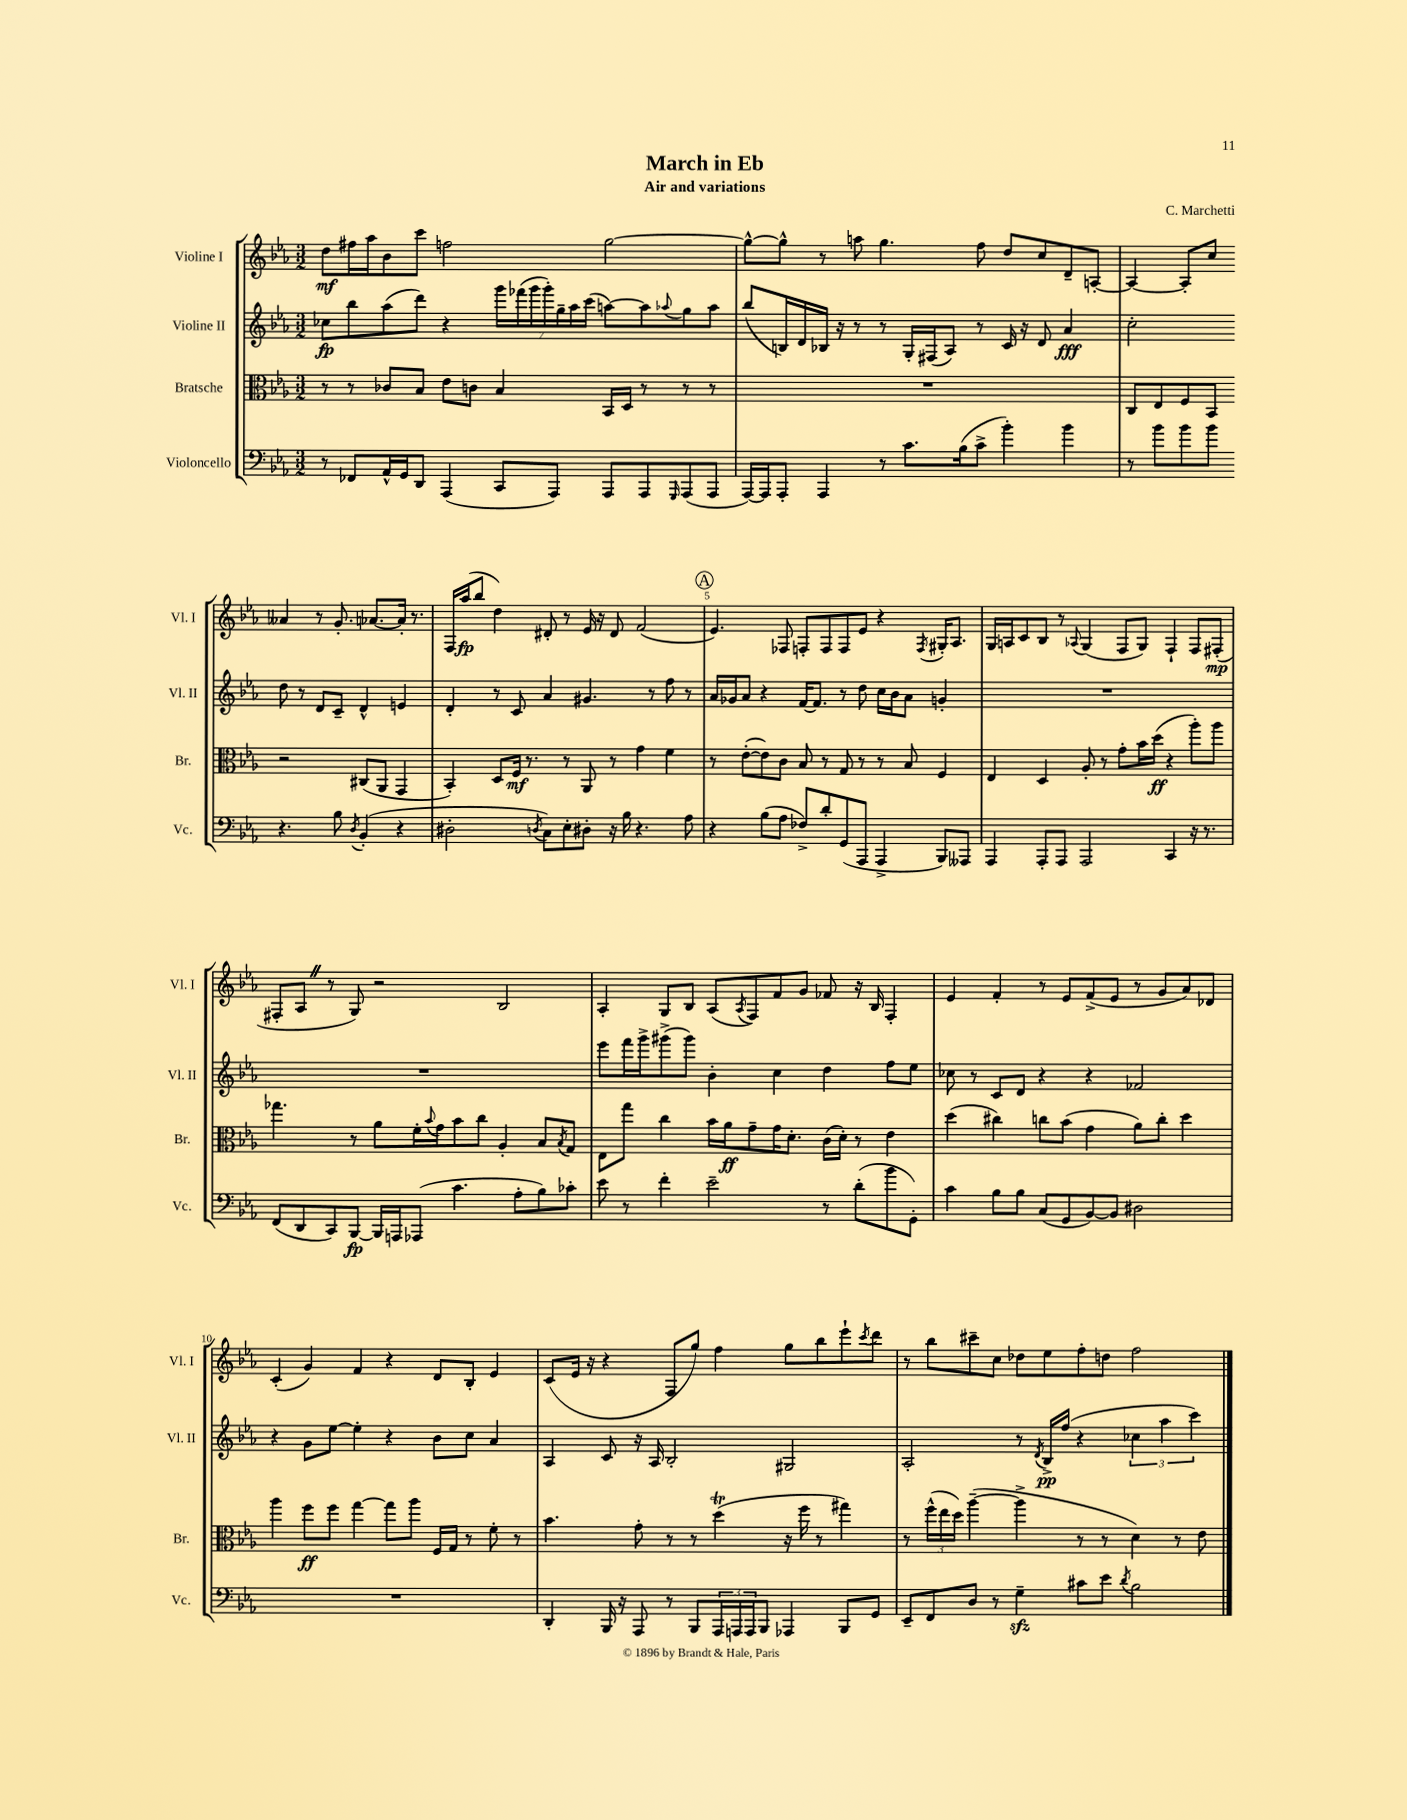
\header { title = "March in Eb" composer = "C. Marchetti" subtitle = "Air and variations" }
<<
\new StaffGroup <<
\new Staff = "s0" \with { instrumentName = "Violine I" shortInstrumentName = "Vl. I" } {
    \clef treble \key ees \major \numericTimeSignature \time 3/2
    d''8\mf fis''16 aes''16 bes'8 c'''8 f''2 g''2~ |
    g''8~-^ g''8-^ r8 a''8 g''4. f''8 d''8 c''8 d'8-- a8~-. |
    a4~ a8-. c''8 aeses'4 r8 g'8.-. aes'8.~ aes'16-. r8. |
    f16 aes''16\fp( bes''8 d''4) dis'8-. r8 ees'16 r16 dis'8 f'2( |
    \mark \markup { \circle "A" } ees'4.) fes8 f8-. f8 f8 ees'8 r4 \acciaccatura { f8 } gis16-. aes8. |
    g16 a16 c'8 bes8 r8 \appoggiatura { aes8 } g4( f8 g8) f4-! f8 fis8-.\mp( |
    fis8-. aes8 \once \override BreathingSign.text = \markup { \musicglyph "scripts.caesura.straight" } \breathe r8 g8) r2 bes2 |
    aes4-. g8 bes8 aes8( \acciaccatura { aes8 } f8) f'8 g'8 fes'8 r16 bes16 f4-. |
    ees'4 f'4-. r8 ees'8 f'8->( ees'8 r8 g'8 aes'8) des'8 |
    c'4-.( g'4) f'4 r4 d'8 bes8-. ees'4 |
    c'8( ees'16 r16 r4 f8 g''8) f''4 g''8 bes''8 ees'''8-! \acciaccatura { c'''8 } d'''8 |
    r8 bes''8 cis'''8-- c''8 des''8 ees''8 f''8-. d''8 f''2 \bar "|." |
}
\new Staff = "s1" \with { instrumentName = "Violine II" shortInstrumentName = "Vl. II" } {
    \clef treble \key ees \major \numericTimeSignature \time 3/2
    ces''8\fp bes''8 aes''8( d'''8) r4 \tuplet 7/4 { g'''16 fes'''16( g'''16 g'''16-.) g''16-- aes''16 c'''16( } a''8~) a''8 \appoggiatura { aes''8 } g''8 aes''8 |
    bes''8( b16) d'16 bes16 r16 r8 r8 g16-. fis16( aes8) r8 c'16 r16 d'8 aes'4\fff |
    c''2-. d''8 r8 d'8 c'8-- d'4-^ e'4 |
    d'4-. r8 c'8 aes'4 gis'4. r8 f''8 r8 |
    \mark \markup { \circle "A" } aes'16 ges'16 aes'8 r4 f'16~ f'8. r8 d''8 c''16 bes'16 aes'8 g'4-. |
    R1. |
    R1. |
    ees'''8 f'''16 g'''16-> gis'''8->( gis'''8) bes'4-. c''4 d''4 f''8 ees''8 |
    ces''8 r8 c'8 d'8 r4 r4 fes'2 |
    r4 g'8 ees''8~ ees''4-. r4 bes'8 c''8 aes'4 |
    aes4 c'8 r16 aes16 bes2-. gis2 |
    aes2-. r8 \acciaccatura { d'8 } bes16->\pp f''16( r4 \tuplet 3/2 { ces''4 aes''4 c'''4) } \bar "|." |
}
\new Staff = "s2" \with { instrumentName = "Bratsche" shortInstrumentName = "Br." } {
    \clef alto \key ees \major \numericTimeSignature \time 3/2
    r8 r8 ces'8 bes8 ees'8 c'8 bes4 bes,16 d16 r8 r8 r8 |
    R1. |
    c8 ees8 f8 bes,8 r2 cis8( aes,8 g,4 |
    bes,4-.) d8 f16\mf r8. r8 aes,8 r8 g'4 f'4 |
    \mark \markup { \circle "A" } r8 ees'8~-.( ees'8) c'8 bes8 r8 g8 r8 r8 bes8 f4 |
    ees4 d4 aes8-. r8 g'8-. bes'16 d''16\ff( r4 aes''8-.) aes''8 |
    ges''4. r8 aes'8 f'16-. \appoggiatura { bes'8 } g'16 bes'8 c''8 aes4-. bes8 \acciaccatura { bes8 } g8 |
    ees8 g''8 c''4 bes'16 aes'16\ff g'8-- g'16 d'8.-. c'16( d'16-.) r8 ees'4 |
    d''4( cis''4) c''8 bes'8( g'4 aes'8) c''8-. d''4 |
    aes''4 f''8\ff f''8 g''4~ g''8 aes''8 f16 g16 r8 f'8-. r8 |
    bes'4. g'8-. r8 r8 d''4\trill( r16 f''16 r8 gis''4) |
    r8 \tuplet 3/2 { f''16-^( ees''16 d''16) } aes''4~--( aes''4-> r8 r8 d'4) r8 ees'8 \bar "|." |
}
\new Staff = "s3" \with { instrumentName = "Violoncello" shortInstrumentName = "Vc." } {
    \clef bass \key ees \major \numericTimeSignature \time 3/2
    r8 fes,8 aes,16-^ g,16 d,8 aes,,4( c,8 aes,,8) aes,,8 aes,,8 \grace { g,,16 } aes,,8( aes,,8 |
    aes,,16~) aes,,16 aes,,8-. aes,,4 r8 c'8. bes16( c'8-> bes'4-.) bes'4 |
    r8 bes'8 bes'8 bes'8 r4. bes8 \acciaccatura { d8 } bes,4-.( r4 |
    dis2-. \acciaccatura { d8 } c8) ees8-. dis8-. r16 bes16 r4. aes8 |
    \mark \markup { \circle "A" } r4 bes8( aes8 fes8->) d'8-. g,8( aes,,8 aes,,4-> bes,,8) aeses,,8 |
    aes,,4 aes,,8-. aes,,8 aes,,2 c,4 r16 r8. |
    f,8( d,8 c,8) bes,,8~\fp bes,,16 a,,16 aes,,8( c'4. aes8-. bes8) ces'8-. |
    ees'8 r8 f'4-. ees'2-- r8 d'8-.( bes'8 g,8-.) |
    c'4 bes8 bes8 c8( g,8 bes,8~) bes,8 dis2 |
    R1. |
    d,4-. bes,,16 r16 aes,,8 r8 bes,,8 \tuplet 3/2 { aes,,16 a,,16 a,,16 } bes,,8 aes,,4 bes,,8 g,8 |
    ees,8-- f,8 d8 r8 g4--\sfz cis'8 ees'8 \acciaccatura { d'8 } bes2 \bar "|." |
}
>>
>>
\layout { \context { \Score \override BarNumber.break-visibility = ##(#f #t #t) barNumberVisibility = #(every-nth-bar-number-visible 5) } }
